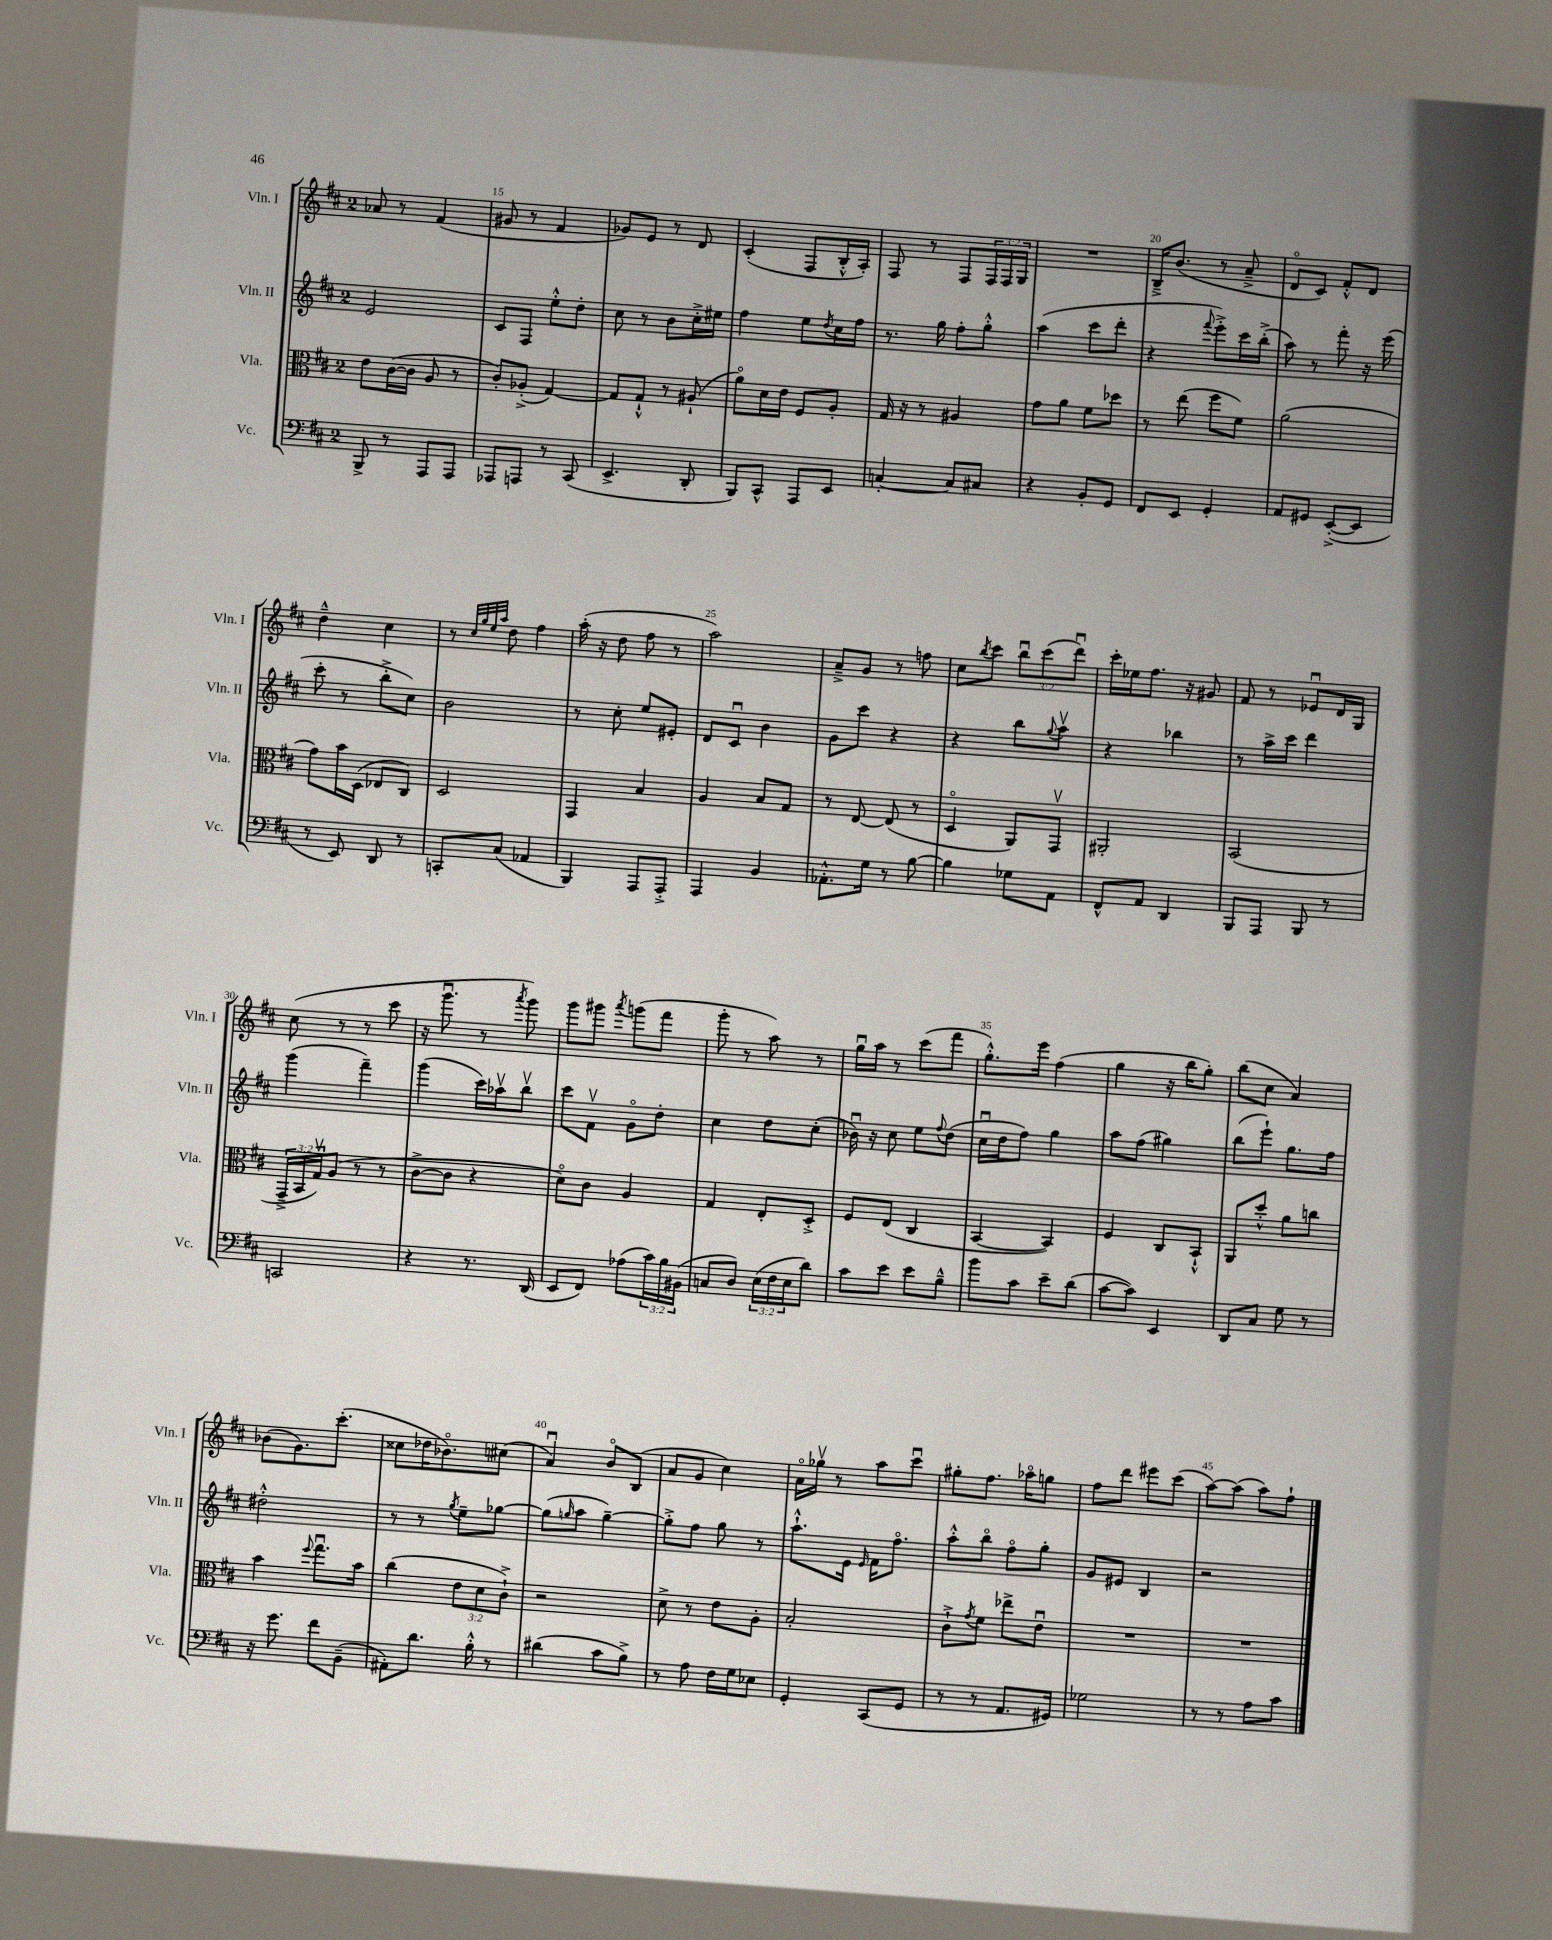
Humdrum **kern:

**kern	**kern	**kern	**kern
*staff4	*staff3	*staff2	*staff1
*clefF4	*clefC3	*clefG2	*clefG2
*k[f#c#]	*k[f#c#]	*k[f#c#]	*k[f#c#]
*M2/4	*M2/4	*M2/4	*M2/4
8BBB^	8e	2e	8a-
8r	([16c#	.	8r
.	16c#]	.	.
8AAA	8A	.	(4f#
8AAA	8r	.	.
=	=	=	=
8AAA-	8c#')	8c#	8g#
8AAA	(8A-'^	8F#	8r
8r	[4G)	8ee'^^	4f#
(8CC#	.	8dd'	.
=	=	=	=
4.EE^	8G]	8cc#	8g-)
.	8G`^^	8r	8e
.	8r	8b	8r
8DD'	(8A#`	16cc#'^	8d
.	.	16ee#	.
=	=	=	=
8BBB)	8ao)	4ff#	(4c#'
8CC#^^	16d	.	.
.	16e	.	.
8AAA	8F#	8ee	8F#
.	.	8qdd	.
8EE	8A'	16cc#	16B'^^
.	.	16ff#	16A')
=	=	=	=
[4C'	16G	8.r	8F#
.	16r	.	.
.	8r	.	8r
.	.	16gg	.
8C]	4A#	8ff#'	8F#
8C#	.	8gg'^^	24F#
.	.	.	24F#
.	.	.	24G
=	=	=	=
4r	8g	(4aa	2r
.	8a	.	.
8BB'	8f#	8ccc#	.
8GG	8dd-	8ddd'	.
=	=	=	=
8FF#	8r	4r	16B~^
.	.	.	(8.b
8EE	(8ee	.	.
.	.	8qqfff#	.
4GG'	8ff#	8eee'^)	8r
.	8f#)	16ccc#	8a~^
.	.	(16bb'^	.
=	=	=	=
8AA	(2a	8aa)	8do
8GG#	.	8r	8c#)
([8EE'^	.	8fff#'	8f#'^^
8EE]	.	16r	8d
.	.	(16eee	.
=	=	=	=
8r	8g)	8ccc#'	4dd~^^
8EE)	16b	8r	.
.	(16D	.	.
8DD	8E-	8bb'^	4cc#
8r	8C#)	8cc#)	.
=	=	=	=
8CC'	2D	2b	8r
.	.	.	32qqcc#
.	.	.	32qqgg
.	.	.	32qqee
.	.	.	32qqaa
(8C#	.	.	8dd
4AA-	.	.	4ff#
=	=	=	=
4BBB)	4GG	8r	(16aa'
.	.	.	16r
.	.	8cc#'	8dd
8AAA	4B	8ee	8ff#
8AAA'^	.	8e#'	8r
=	=	=	=
4AAA	4A	8d	2aa)
.	.	8c#u	.
4BB	8B	4b	.
.	8G	.	.
=	=	=	=
8.AA-'^^	8r	8g	8a~^
.	[8E	8ccc#	8g
16G	.	.	.
8r	(8E]	4r	8r
[8B	8r	.	8ff
=	=	=	=
4B]	4Do	4r	8cc#
.	.	.	8qbb
.	.	.	8ccc#
8G-	8AA)	8bb	12bbu
.	.	.	(12ccc#
.	.	8qqgg	.
8AA	8GGv	8aav	.
.	.	.	12dddu)
=	=	=	=
8FF#^^	2AA#'	4r	16ccc#'
.	.	.	16ee-
8AA	.	.	8.ff#
4DD	.	4bb-	.
.	.	.	16r
.	.	.	8g#
=	=	=	=
8BBB	(2BB	8r	8f#
8AAA	.	16aa^	8r
.	.	16ccc#	.
8BBB	.	4ddd	8e-u
8r	.	.	16d
.	.	.	16G
=	=	=	=
2CC	24GG~^	(4ggg	(8cc#
.	24BB	.	.
.	24Gv)	.	.
.	(8A	.	8r
.	8r	4fff#~)	8r
.	8r	.	8ccc#
=	=	=	=
4r	[8c#^	(4ggg	16r
.	.	.	8.gggu
.	8c#]	.	.
8.r	4r	16ccc#)	8r
.	.	16aa-v	.
.	.	.	8qaaa
.	.	8bbv	8ggg)
(16DD	.	.	.
=	=	=	=
8EE	8do)	8ccc#	8ggg
8FF#)	8c#	8f#v	8ggg#
.	.	.	8qaaa
(8A-	4A	8go	(8ggg
24c#)	.	8dd'	8fff#
24B	.	.	.
(24BB#	.	.	.
=	=	=	=
8C	4G	4cc#	8ggg'
8D)	.	.	8r
(24E	8E'	8dd	8aa)
24F#	.	.	.
24E	.	.	.
8d)	8D'^	(8cc#'	8r
=	=	=	=
8c#	8F#	16b-u)	16ggu
.	.	16r	16aa
8e	(8E	8cc#	8r
8e	4C#	8ee	(8ccc#
.	.	8qqff#	.
8B~^^	.	(8dd	8fff#
=	=	=	=
8b	[4BB	16cc#u	8.gg'^^)
.	.	16dd	.
8c#	.	8ff#)	.
.	.	.	16eee
8e~	4BB])	4gg	(4ff#
(8d	.	.	.
=	=	=	=
[8c#	4F#	8aa	4gg
8c#])	.	(8ff#	.
4EE	8C#	4gg#)	16r
.	.	.	16bb
.	8BB`^^	.	8gg')
=	=	=	=
8DD	8AA	(8bb	(8bb
8C#	8dd'^^	8eee`)	8cc#
8G	8a	8.gg	4a)
8r	8cc	.	.
.	.	16ff#	.
=	=	=	=
16r	4b	2dd#'^^	(8b-
8.g	.	.	.
.	.	.	8.g)
.	8qqff#	.	.
8f#	8.ggu	.	.
.	.	.	(8.ccc#'
(8BB~	.	.	.
.	16b	.	.
=	=	=	=
8AA#')	(4cc#	8r	8cc##
8.d	.	8r	16dd-
.	.	.	8.b-o)
.	.	8qgg	.
.	12e	8ee~	.
16B'^^	.	.	.
.	12d	.	.
8r	.	[8gg-	(8cc#
.	12c#`^)	.	.
=	=	=	=
(4d#	2r	(8gg-]	4au)
.	.	16qqgg	.
.	.	8aa	.
8c#	.	[4gg~)	8bo
8B^)	.	.	(8B
=	=	=	=
8r	8d^	8gg'^]	8a
8A	8r	8ff#	8g
16F#	8e	8gg	4cc#)
16G	.	.	.
8E-	8A'	8r	.
=	=	=	=
4GG'	2B'	8.aa`^^	16ao
.	.	.	16gg-v
.	.	.	8r
.	.	16e	.
.	.	16qqe	.
(8CC#	.	16f#	8aa
.	.	8.ff#o	.
8GG	.	.	8ccc#u
=	=	=	=
8r	8c#`^	8aa'^^	8gg#'
.	8qg	.	.
8r	8f#	8bbo	8.ff#
8.AA	8ee-^	8ff#o	.
.	.	.	16aa-o
.	8eu	8gg'	8gg
16GG#)	.	.	.
=	=	=	=
2G-	2r	8g	8ff#
.	.	8e#	8ddd
.	.	4B	8eee#
.	.	.	(8ccc#
=	=	=	=
8r	2r	2r	[8aa)
8r	.	.	(8aa]
8A	.	.	8aa)
8c#	.	.	8ff#`
==	==	==	==
*-	*-	*-	*-
